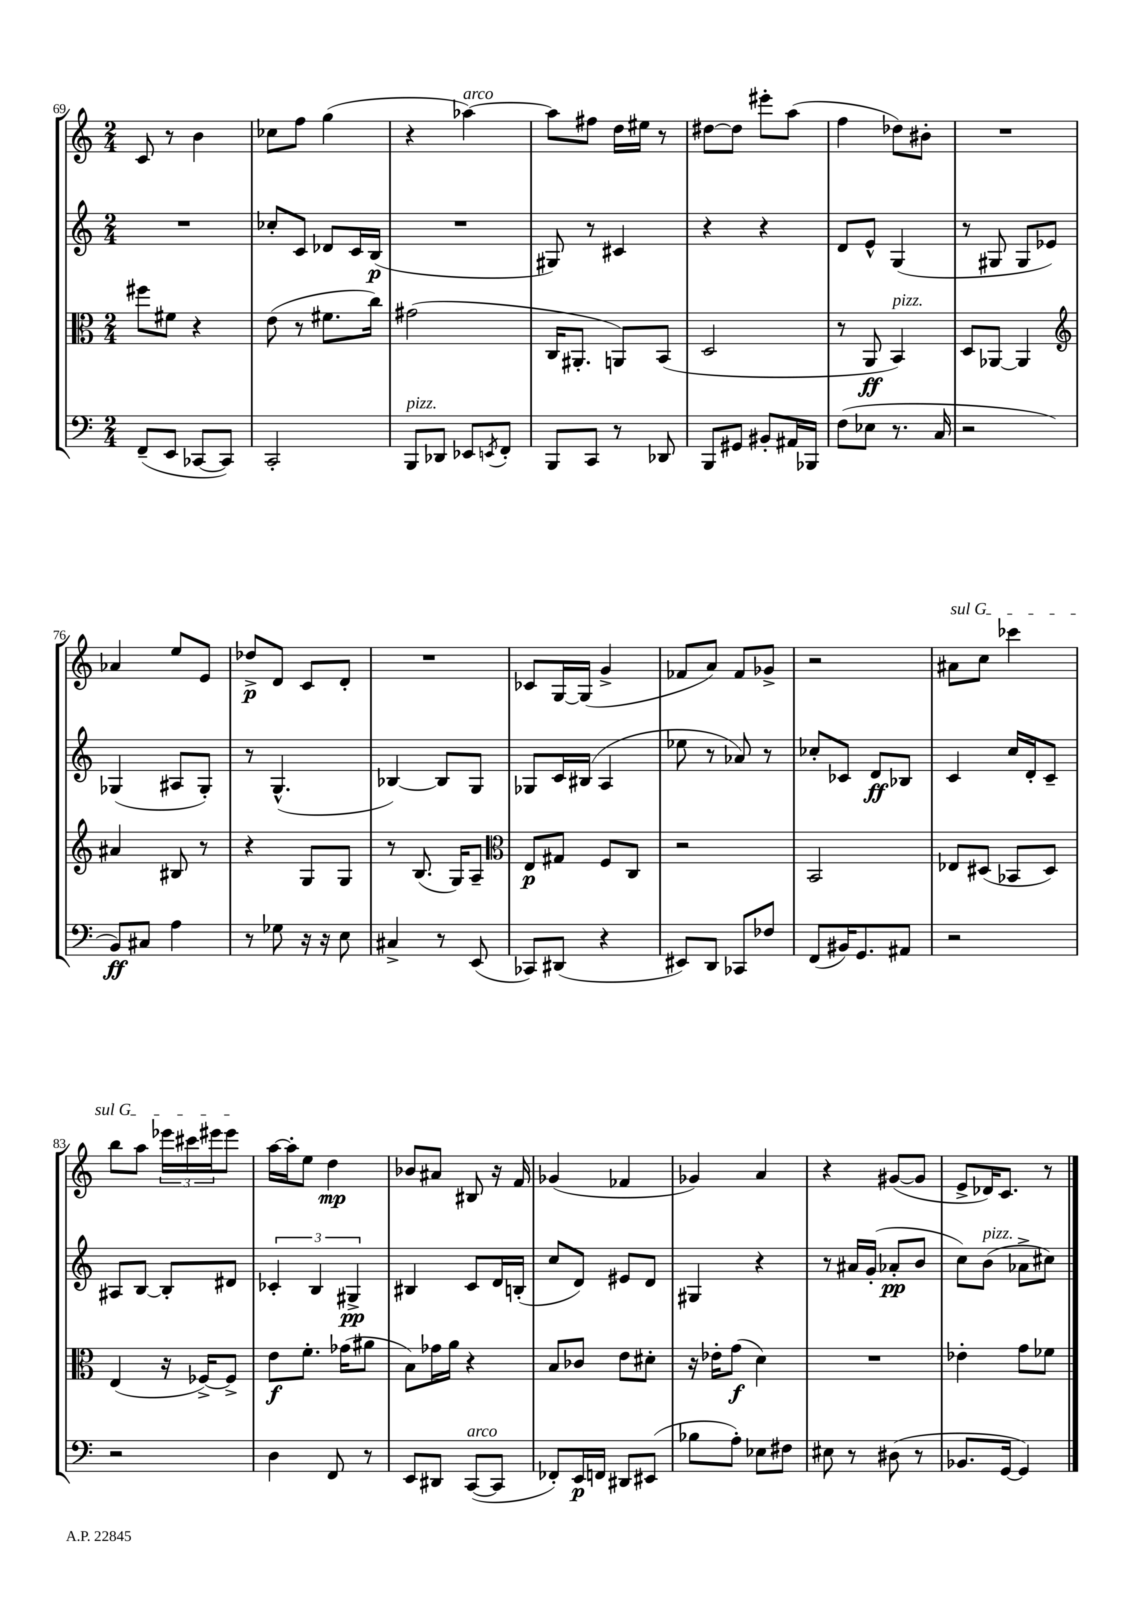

**kern	**dynam	**kern	**dynam	**kern	**dynam	**kern	**dynam
*part4	*part4	*part3	*part3	*part2	*part2	*part1	*part1
*staff4	*staff4	*staff3	*staff3	*staff2	*staff2	*staff1	*staff1
*clefF4	*	*clefC3	*	*clefG2	*	*clefG2	*
*k[]	*	*k[]	*	*k[]	*	*k[]	*
*M2/4	*	*M2/4	*	*M2/4	*	*M2/4	*
=69	=69	=69	=69	=69	=69	=69	=69
(8FF~/L	.	8ff#X\L	.	2r	.	8c/	.
8EE/J	.	8f#X\J	.	.	.	8r	.
[8CC-X/L	.	4r	.	.	.	4b\	.
8CC-/J])	.	.	.	.	.	.	.
=70	=70	=70	=70	=70	=70	=70	=70
2CC'/	.	(8e\	.	8cc-X'/L	.	8cc-X\L	.
.	.	8r	.	8c/J	.	8ff\J	.
.	.	8.f#X\L	.	8d-X/L	.	(4gg\	.
.	.	.	.	16c/L	.	.	.
.	.	16cc\Jk)	.	(16B/JJ	p	.	.
=71	=71	=71	=71	=71	=71	=71	=71
!LO:TX:a:i:t=pizz.	!	!	!	!	!	!	!
8BBB/L	.	(2g#X\	.	2r	.	4r	.
8DD-X/J	.	.	.	.	.	.	.
!	!	!	!	!	!	!LO:TX:a:i:t=arco	!
8EE-X/L	.	.	.	.	.	[4aa-X\)	.
8qEEn/	.	.	.	.	.	.	.
8FF'/J	.	.	.	.	.	.	.
=72	=72	=72	=72	=72	=72	=72	=72
8BBB/L	.	16C/KL	.	8G#X/)	.	8aa-\L]	.
.	.	8.AA#X'/J	.	.	.	.	.
8CC/J	.	.	.	8r	.	8ff#X\J	.
8r	.	8AAn/L)	.	4c#X/	.	16dd\LL	.
.	.	.	.	.	.	16ee#X\JJ	.
8DD-X/	.	(8BB/J	.	.	.	8r	.
=73	=73	=73	=73	=73	=73	=73	=73
8BBB/L	.	2D/	.	4r	.	[8dd#X\L	.
8GG#X/J	.	.	.	.	.	8dd#\J]	.
8BB#X'/L	.	.	.	4r	.	8eee#X'\L	.
16AA#X/L	.	.	.	.	.	(8aa\J	.
16BBB-X/JJ	.	.	.	.	.	.	.
=74	=74	=74	=74	=74	=74	=74	=74
(8F\L	.	8r	.	8d/L	.	4ff\	.
8E-X\J	.	8AA/	ff	8e^^/J	.	.	.
!	!	!LO:TX:a:i:t=pizz.	!	!	!	!	!
8.r	.	4BB/)	.	(4G/	.	8dd-X\L)	.
.	.	.	.	.	.	8b#X'\J	.
16C/	.	.	.	.	.	.	.
=75	=75	=75	=75	=75	=75	=75	=75
2r	.	8D/L	.	8r	.	2r	.
.	.	[8AA-X/J	.	8G#X/	.	.	.
.	.	4AA-/]	.	8G#/L	.	.	.
.	.	.	.	8e-X/J)	.	.	.
!!LO:LB:g=z
=76	=76	=76	=76	=76	=76	=76	=76
*	*	*clefG2	*	*	*	*	*
8BB/L)	ff	4a#X/	.	(4G-X/	.	4a-X/	.
8C#X/J	.	.	.	.	.	.	.
4A\	.	8B#X/	.	8A#X/L	.	8ee/L	.
.	.	8r	.	8G-'/J)	.	8e/J	.
=77	=77	=77	=77	=77	=77	=77	=77
8r	.	4r	.	8r	.	8dd-X^/L	p
8G-X\	.	.	.	(4.G^^/	.	8d/J	.
16r	.	8G/L	.	.	.	8c/L	.
16r	.	.	.	.	.	.	.
8E\	.	8G/J	.	.	.	8d'/J	.
=78	=78	=78	=78	=78	=78	=78	=78
4C#X^/	.	8r	.	[4B-X/)	.	2r	.
.	.	(8.B/	.	.	.	.	.
8r	.	.	.	8B-/L]	.	.	.
.	.	16G/KL)	.	.	.	.	.
(8EE/	.	8A~/J	.	8G/J	.	.	.
=79	=79	=79	=79	=79	=79	=79	=79
*	*	*clefC3	*	*	*	*	*
8CC-X/L)	.	8E/L	p	8G-X/L	.	8c-X/L	.
(8DD#X/J	.	8G#X/J	.	16c/L	.	[16G/L	.
.	.	.	.	(16B#X/JJ	.	(16G/JJ]	.
4r	.	8F/L	.	4A/	.	4g^/	.
.	.	8C/J	.	.	.	.	.
=80	=80	=80	=80	=80	=80	=80	=80
8EE#X/L)	.	2r	.	8ee-X\	.	8f-X/L	.
8DD/J	.	.	.	8r	.	8a/J)	.
8CC-X/L	.	.	.	8a-X/)	.	8f-/L	.
8F-X/J	.	.	.	8r	.	8g-X^/J	.
=81	=81	=81	=81	=81	=81	=81	=81
(8FF/L	.	2BB/	.	8cc-X'/L	.	2r	.
16BB#X/K)	.	.	.	8c-X/J	.	.	.
8.GG/	.	.	.	.	.	.	.
.	.	.	.	8d/L	ff	.	.
8AA#X/J	.	.	.	8B-X/J	.	.	.
=82	=82	=82	=82	=82	=82	=82	=82
!	!	!	!	!	!	!LO:TX:a:i:t=sul G	!
2r	.	8E-X/L	.	4c/	.	8a#X\L	.
.	.	(8D#X/J	.	.	.	8cc\J	.
.	.	8BB-X/L	.	16cc/LL	.	4ccc-X\	.
.	.	.	.	16d'/J	.	.	.
.	.	8D#/J)	.	8c~/J	.	.	.
!!LO:LB:g=z
=83	=83	=83	=83	=83	=83	=83	=83
2r	.	(4E/	.	8A#X/L	.	8bb\L	.
.	.	.	.	[8B/J	.	8aa\J	.
.	.	16r	.	8B'/L]	.	24eee-X\LL	.
.	.	.	.	.	.	24ccc#X\	.
.	.	[16F-X^/KL)	.	.	.	.	.
.	.	.	.	.	.	24eee#X\J	.
.	.	8F-^/J]	.	8d#X/J	.	8eee#\J	.
=84	=84	=84	=84	=84	=84	=84	=84
4D\	.	8e\L	f	6c-X'/	.	[16aa\LL	.
.	.	.	.	.	.	16aa'\J]	.
.	.	8.f'\J	.	.	.	8ee\J	.
.	.	.	.	6B/	.	.	.
8FF/	.	.	.	.	.	4dd\	mp
.	.	(16g-X\KL	.	.	.	.	.
.	.	.	.	6G#X^/	pp	.	.
8r	.	8a#X\J	.	.	.	.	.
=85	=85	=85	=85	=85	=85	=85	=85
8EE/L	.	8B\L)	.	4B#X/	.	8b-X/L	.
8DD#X/J	.	16g-X\L	.	.	.	8a#X/J	.
.	.	16a\JJ	.	.	.	.	.
!LO:TX:a:i:t=arco	!	!	!	!	!	!	!
([8CC/L	.	4r	.	8c/L	.	8B#X/	.
8CC/J]	.	.	.	16d/L	.	16r	.
.	.	.	.	(16Bn'/JJ	.	16f/	.
=86	=86	=86	=86	=86	=86	=86	=86
8FF-X'/L)	.	8B/L	.	8cc/L	.	(4g-X/	.
16EE/L	p	8c-X/J	.	8d/J)	.	.	.
16FFn/JJ	.	.	.	.	.	.	.
8DD#X/L	.	8e\L	.	8e#X/L	.	4f-X/	.
(8EE#X/J	.	8d#X'\J	.	8d/J	.	.	.
=87	=87	=87	=87	=87	=87	=87	=87
8B-X\L	.	16r	.	4G#X/	.	4g-X/)	.
.	.	16e-X'\KL	.	.	.	.	.
8A'\J)	.	(8g\J	f	.	.	.	.
8E-X\L	.	4d\)	.	4r	.	4a/	.
8F#X\J	.	.	.	.	.	.	.
=88	=88	=88	=88	=88	=88	=88	=88
8E#X\	.	2r	.	8r	.	4r	.
8r	.	.	.	16a#X/LL	.	.	.
.	.	.	.	(16g'/JJ	.	.	.
(8D#X\	.	.	.	8a-X'/L	pp	([8g#X/L	.
8r	.	.	.	8b/J	.	8g#/J]	.
=89	=89	=89	=89	=89	=89	=89	=89
8.BB-X/L	.	4e-X'\	.	8cc\L)	.	8e^/L	.
!	!	!	!	!LO:TX:a:i:t=pizz.	!	!	!
.	.	.	.	(8b\J	.	16d-X/K)	.
[16GG/Jk	.	.	.	.	.	8.c/J	.
4GG/])	.	8g\L	.	8a-X^\L	.	.	.
.	.	8f-X\J	.	8cc#X\J)	.	8r	.
==	==	==	==	==	==	==	==
*-	*-	*-	*-	*-	*-	*-	*-
